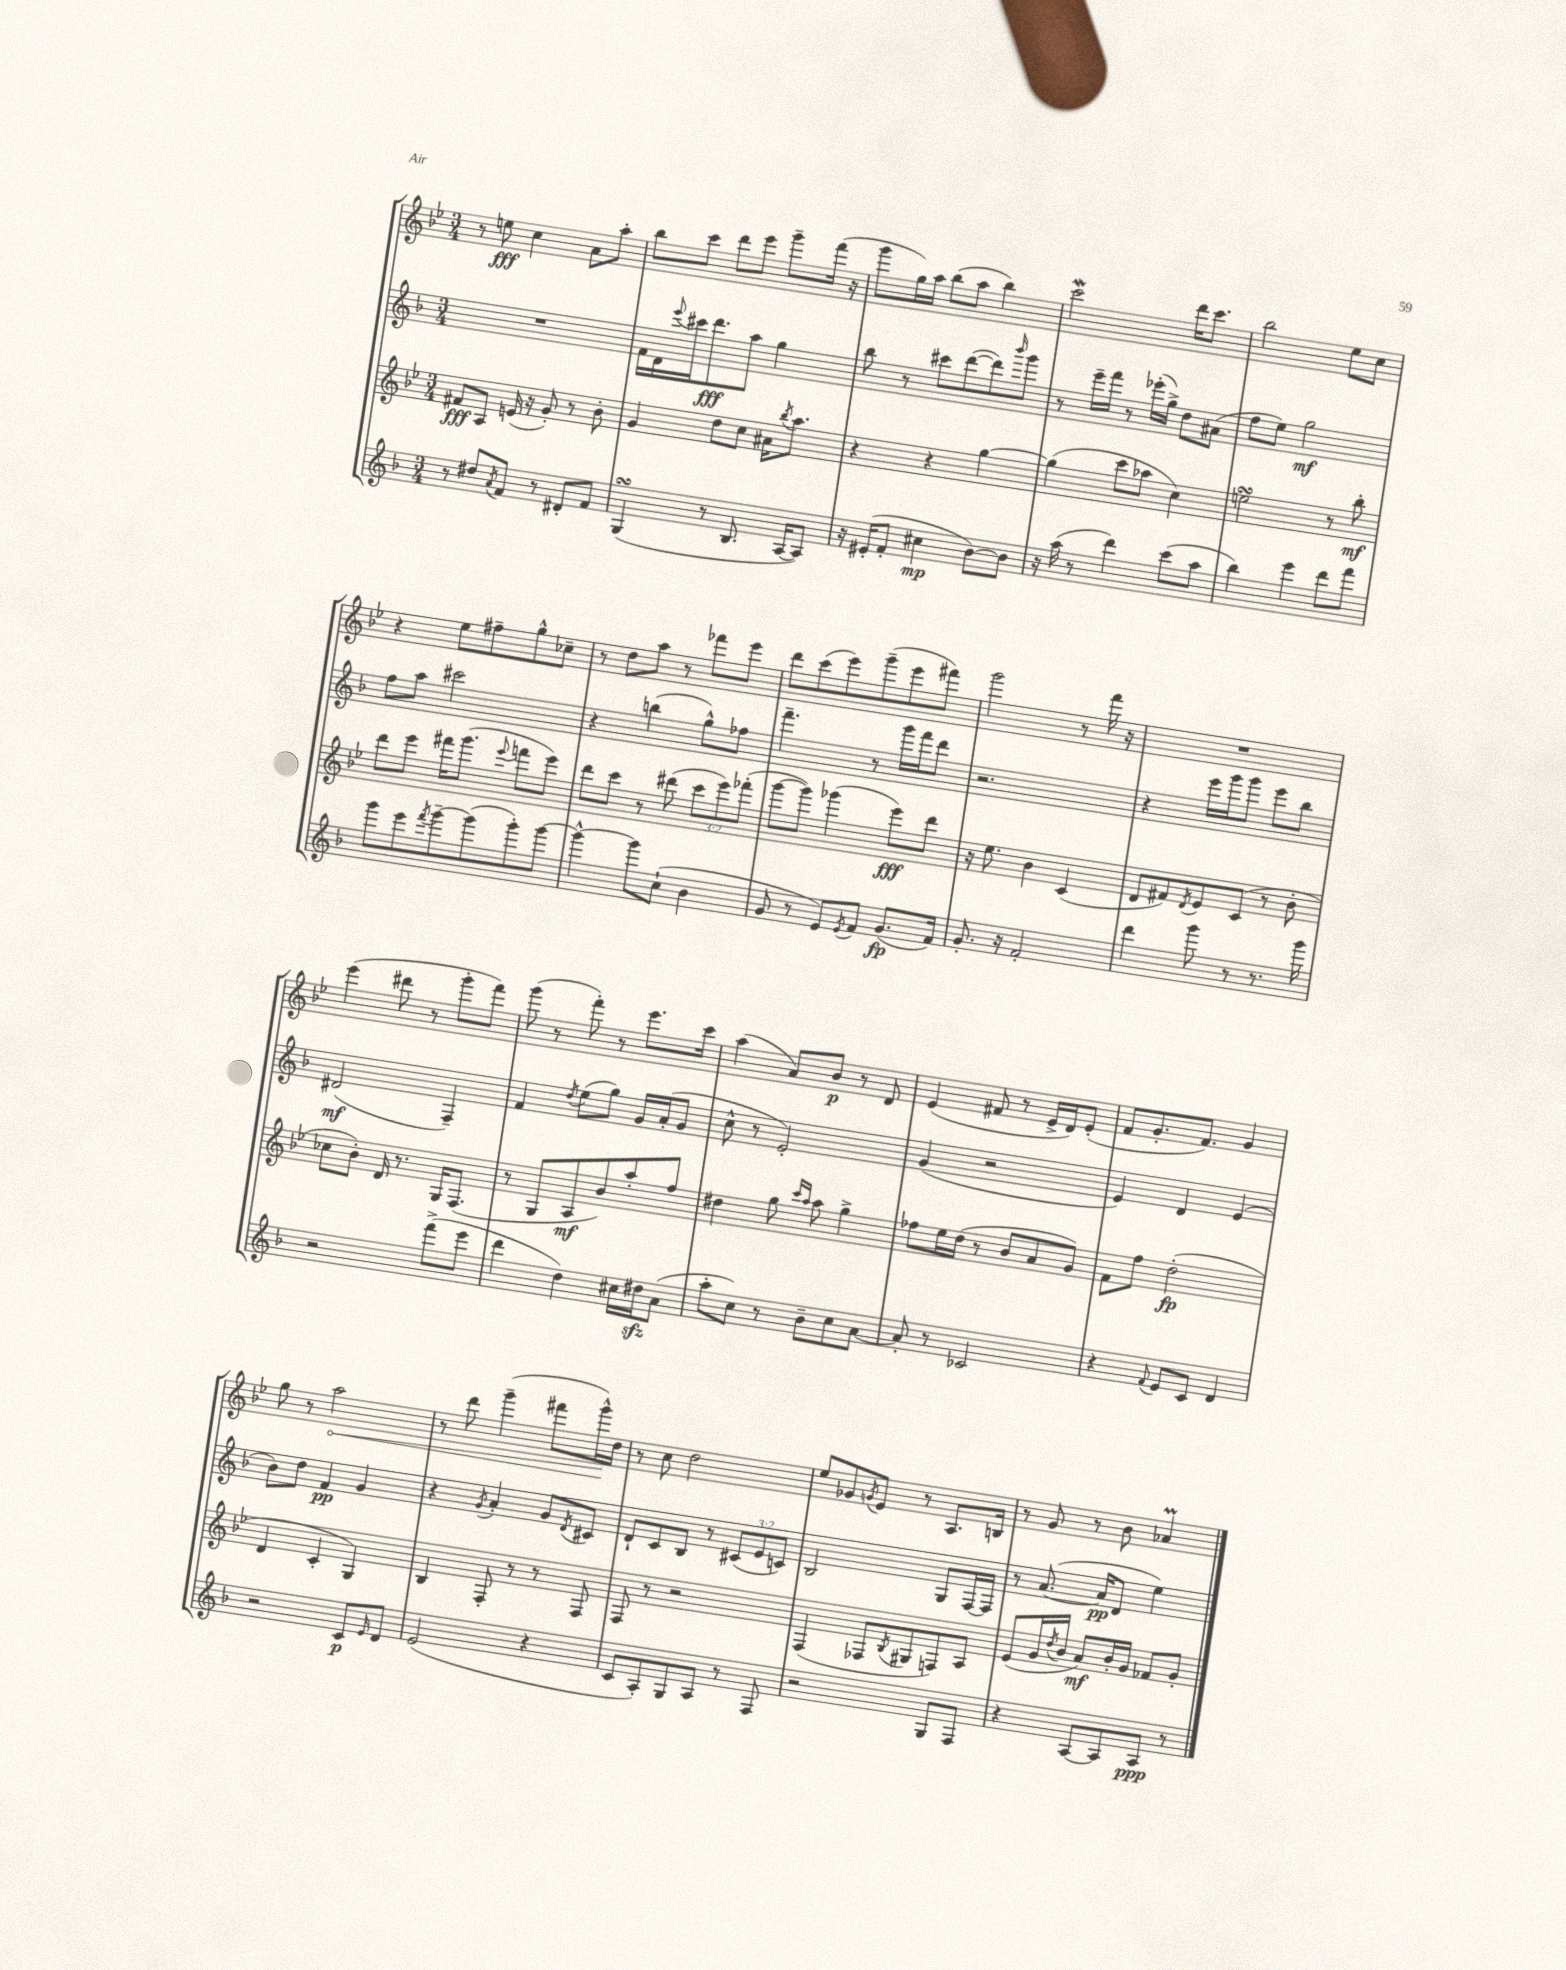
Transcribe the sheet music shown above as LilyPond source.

<<
\new StaffGroup <<
\new Staff = "s0" {
    \clef treble \key bes \major \numericTimeSignature \time 3/4
    r8 e''8\fff c''4 a'8 a''8-. |
    bes''8 c'''8 d'''8 ees'''8 g'''8-- f'''16( r16 |
    g'''8 g''16) a''16 bes''8( a''8 bes''4) |
    c'''2\mordent d'''16 c'''8. |
    bes''2 ees''8 c''8 |
    r4 ees''8 fis''8-- g''8-^ ces''8-- |
    r8 d''8 a''8 r8 fes'''8 ees'''8 |
    d'''8 c'''8( ees'''8) g'''8--( ees'''8 fis'''8) |
    g'''2 r8 f'''16 r16 |
    R2. |
    ees'''4( dis'''8 r8 g'''8-. f'''8) |
    g'''8( r8 f'''8-.) r8 ees'''8. c'''16 |
    a''4( a'8) bes'8\p r8 d'8 |
    ees'4( fis'8 r8 ees'16-> d'16) ees'8-.( |
    f'8 g'8.-. f'8.) g'4 |
    g''8 r8 \once \override Hairpin.circled-tip = ##t a''2\< |
    r8 d'''8 g'''4--( fis'''8 g'''16-^\!) d''16 |
    r8 c''8 d''2 |
    ees''8 ges'8 \acciaccatura { g'8 } ees'8 r8 a8. b16 |
    r8 g'8 r8 bes'8 aes'4\prall \bar "|." |
}
\new Staff = "s1" {
    \clef treble \key f \major \numericTimeSignature \time 3/4 \override Staff.TupletNumber.text = #tuplet-number::calc-fraction-text
    R2. |
    f'16 d'16 \appoggiatura { e'''8 } cis'''16 d'''8.\fff a''8 g''4 |
    bes''8 r8 cis'''8 d'''8~( d'''8) \grace { bes'''16 } g'''8 |
    r8 e'''16-- f'''16 r8 ees'''16-.( g''16->) d''8 ais'8( |
    f''8 e''8) g''2\mf |
    f''8 a''8 cis'''2 |
    r4 b''4( g''8-^) fes''8 |
    f'''4.-- r8 g'''16 f'''16 d'''8 |
    r2. |
    r4 e'''16 g'''16 g'''8 e'''8 bes''8 |
    dis'2\mf( f4--) |
    f'4 \acciaccatura { d''8 } e''8( g''8) g'16 a'16-.( g'8 |
    c''8-^ r8 e'2-.) |
    g'4( r2 |
    e'4) d'4 e'4( |
    bes'8) d''8 f'4\pp g'4 |
    r4 \acciaccatura { g'8 } a'4-. g'8 \acciaccatura { d'8 } cis'8 |
    d'8-! c'8 bes8 r8 \tuplet 3/2 { cis'8( e'8 c'8) } |
    bes2 g8 f16~ f16 |
    r8 a'8.~( a'16\pp d'8 e''4) \bar "|." |
}
\new Staff = "s2" {
    \clef treble \key bes \major \numericTimeSignature \time 3/4 \override Staff.TupletNumber.text = #tuplet-number::calc-fraction-text
    fis'8\fff a8 e'16( r16 g'8-.) r8 bes'8-. |
    g'4 d''8 c''8 ais'16 \acciaccatura { bes''8 } a''8. |
    r4 r4 g''4~ |
    g''4( c'''8 aes''8 c''4) |
    e''2\turn r8 bes''8-.\mf |
    d'''8 ees'''8 fis'''16 g'''8.( \appoggiatura { ees'''8 } f'''8 ees'''8) |
    d'''8 c'''8 r8 dis'''8( \tuplet 3/2 { c'''8 ees'''8) fes'''8-.( } |
    g'''8~ g'''8) ges'''4( ees'''8\fff) d'''8 |
    r16 ees''8. bes'4 c'4( |
    d'8 fis'8) \acciaccatura { d'8 } ees'8 c'8( r8 bes'8-. |
    ces''8 bes'8-.) d'16 r8. g16 f8.( |
    r8 g8 a8\mf bes'8) a''8-. f''8 |
    dis''4 g''8 \grace { c'''16 a''16 } a''8 g''4-> |
    fes''8 ees''16 d''16( r8 bes'8 a'8 g'8) |
    f'8 f''8 d''2-.\fp( |
    d'4 c'4-. g4) |
    bes4 f8-. r8 r8 f8 |
    f8 r8 r2 |
    f4( fes8 \acciaccatura { bes8 } gis8 f8) a8 |
    ees'8( g'16 \acciaccatura { d''8 } bes'16 a'8\mf) bes'16-. g'16 fes'8 g'8-. \bar "|." |
}
\new Staff = "s3" {
    \clef treble \key f \major \numericTimeSignature \time 3/4
    r8 dis''8 \acciaccatura { a'8 } f'8 r8 dis'8-. f'8 |
    g4\turn( r8 bes8. a16~ a8) |
    r16 eis'16-.( f'8-. cis''4\mp bes'8~) bes'8 |
    r16 a''16( r8 d'''4) c'''8( a''8 |
    bes''4) e'''4 d'''8 f'''8 |
    g'''8 e'''8 \acciaccatura { f'''8 } g'''8~-- g'''8( g'''8-.) g'''8~ |
    g'''4~-^ g'''8 c''8-!( bes'4 |
    g'8 r8 e'8) \acciaccatura { e'8 } f'8 g'8.\fp( f'16) |
    g'8.-. r16 f'2-. |
    d'''4 g'''8 r8 r8. g'''16 |
    r2 f'''8->( e'''8 |
    d'''4 d''4) cis''16 dis''16\sfz a'8( |
    a''8-. c''8) r8 bes'8-- c''8 a'8~ |
    a'8-. r8 ces'2 |
    r4 \appoggiatura { f'8 } e'8 c'8 d'4 |
    r2 c'8\p \grace { e'16 } d'8 |
    e'2( r4 |
    c'8 a8-.) g8 a8 r8 f8 |
    r2 g8 f8 |
    r4 a8~ a8 a8\ppp r8 \bar "|." |
}
>>
>>
\layout { \context { \Score \remove "Bar_number_engraver" } }
